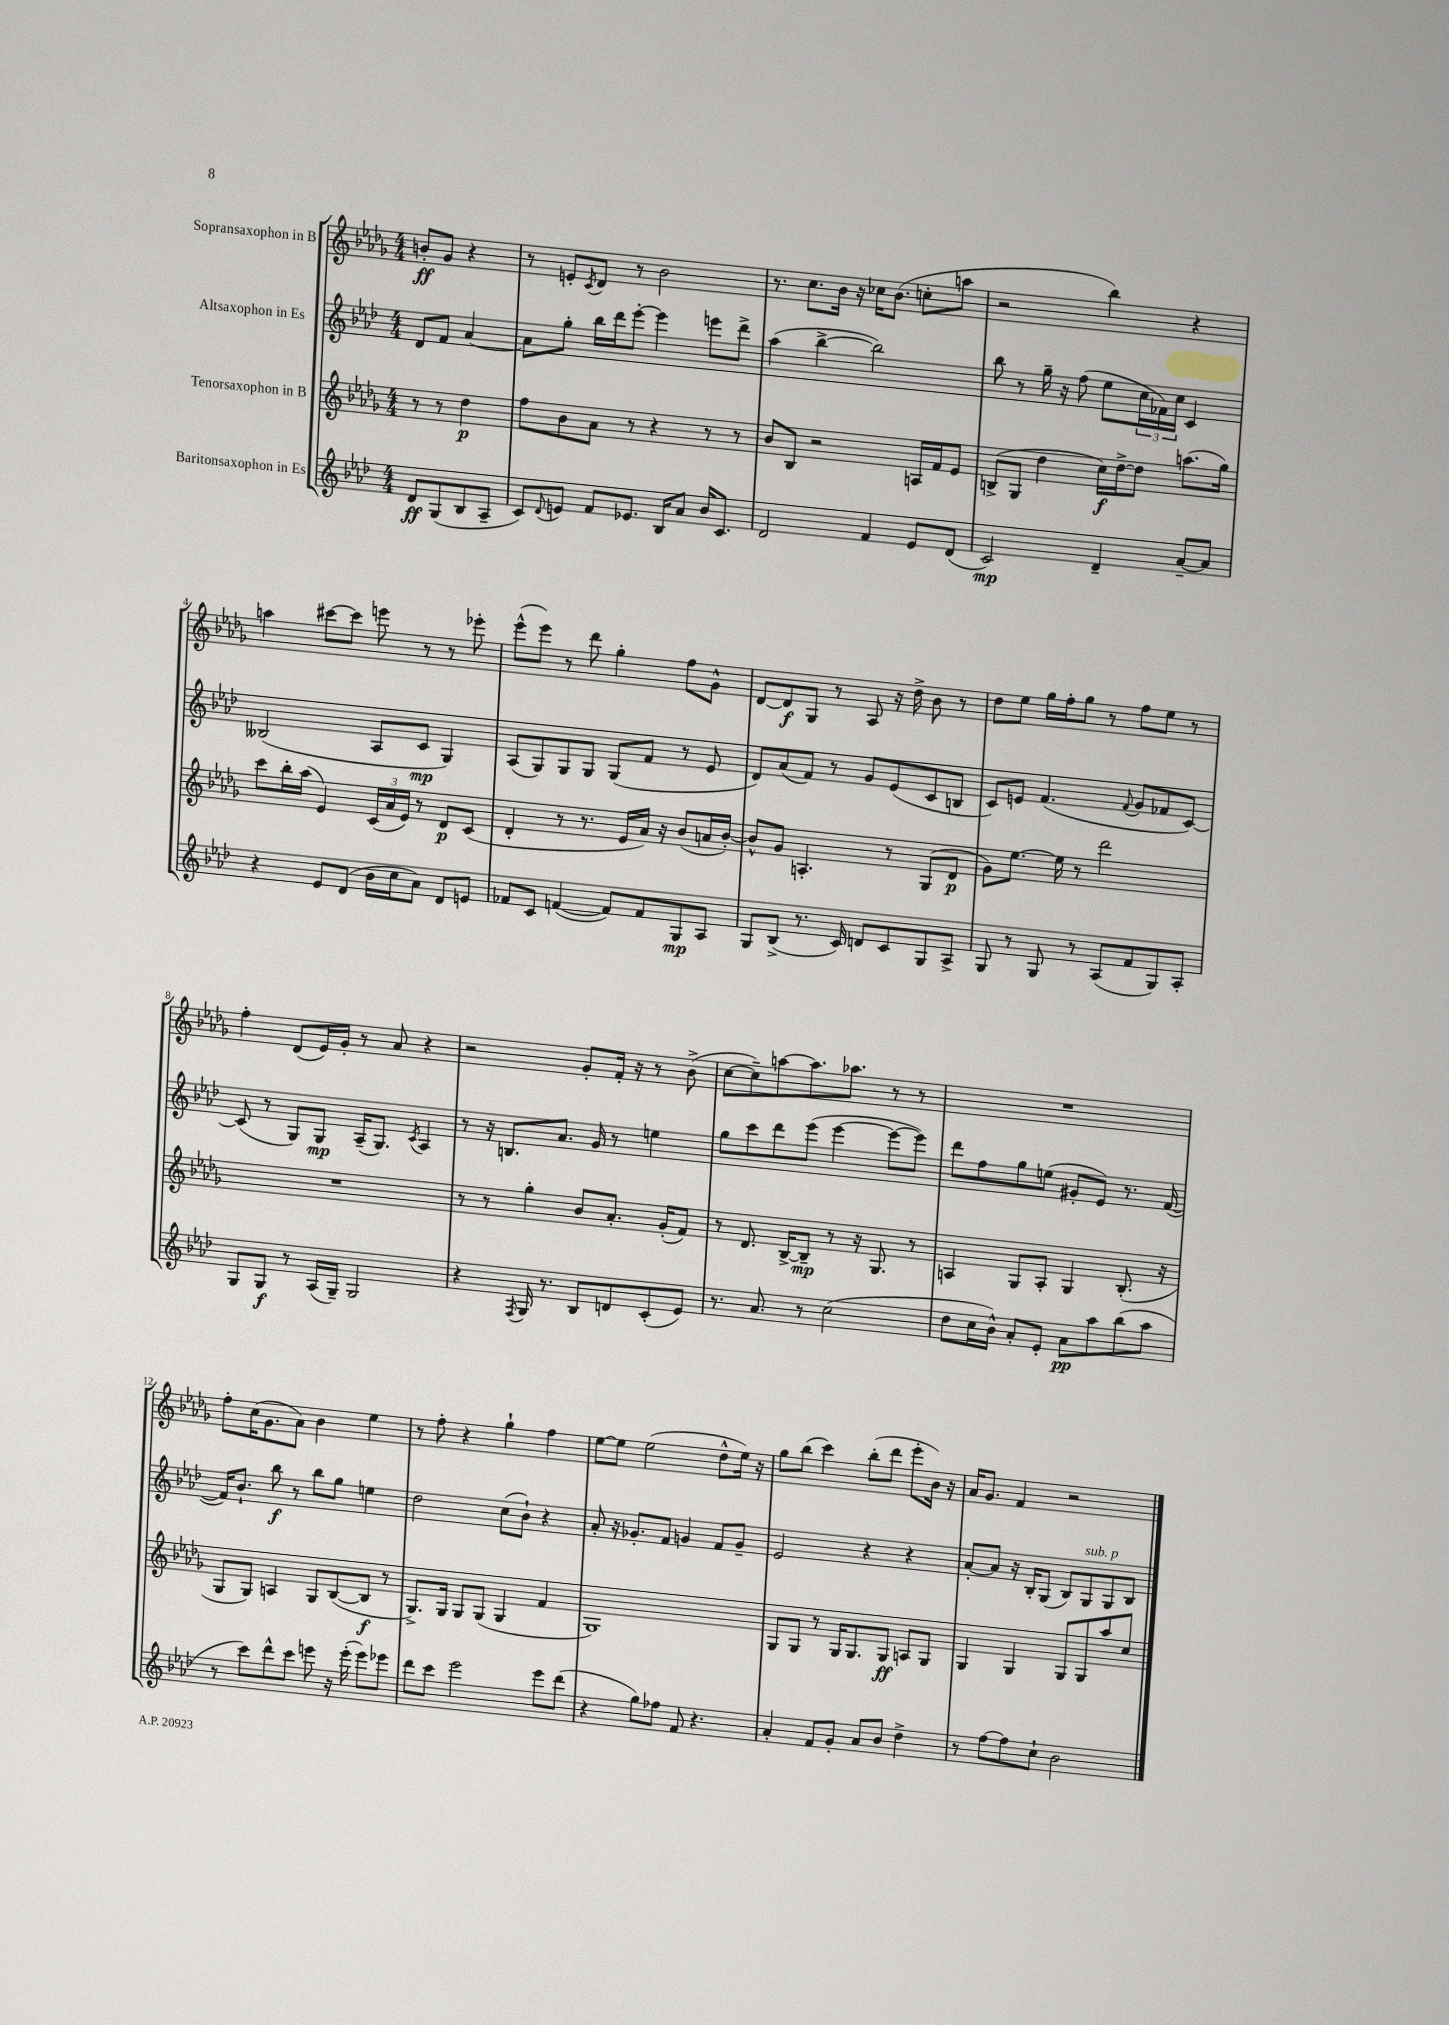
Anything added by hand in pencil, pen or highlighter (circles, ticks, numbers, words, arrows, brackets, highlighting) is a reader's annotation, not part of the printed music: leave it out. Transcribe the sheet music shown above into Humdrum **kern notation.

**kern	**dynam	**kern	**dynam	**kern	**dynam	**kern	**dynam
*part4	*part4	*part3	*part3	*part2	*part2	*part1	*part1
*staff4	*staff4	*staff3	*staff3	*staff2	*staff2	*staff1	*staff1
*I"Baritonsaxophon in Es	*	*I"Tenorsaxophon in B	*	*I"Altsaxophon in Es	*	*I"Sopransaxophon in B	*
*clefG2	*	*clefG2	*	*clefG2	*	*clefG2	*
*k[b-e-a-d-]	*	*k[b-e-a-d-g-]	*	*k[b-e-a-d-]	*	*k[b-e-a-d-g-]	*
*M4/4	*	*M4/4	*	*M4/4	*	*M4/4	*
=	=	=	=	=	=	=	=
8d-/L	ff	8r	.	8d-/L	.	8bn'/L	ff
(8G/	.	8r	.	8f/J	.	8g-/J	.
8B-/	.	4dd-\	p	[4a-/	.	4r	.
8A-~/J	.	.	.	.	.	.	.
=1	=1	=1	=1	=1	=1	=1	=1
8c/L)	.	8ff\L	.	8a-\L]	.	8r	.
8qqd-/	.	.	.	.	.	.	.
8en/J	.	8b-\	.	8gg'\J	.	8en'/L	.
.	.	.	.	.	.	8qc/	.
8f/L	.	8a-\J	.	16bb-\LL	.	8d-/J	.
.	.	.	.	16ddd-\J	.	.	.
8.e-X/J	.	8r	.	[8eee-'\J	.	8r	.
.	.	4r	.	4eee-\]	.	2b-\	.
16B-/KL	.	.	.	.	.	.	.
8a-/J	.	.	.	.	.	.	.
16b-/KL	.	8r	.	8eeen\L	.	.	.
8.c/J	.	.	.	.	.	.	.
.	.	8r	.	8ddd-^\J	.	.	.
=2	=2	=2	=2	=2	=2	=2	=2
2d-/	.	8b-/L	.	(4aa-\	.	8.r	.
.	.	8B-/J	.	.	.	.	.
.	.	.	.	.	.	8.cc\L	.
.	.	2r	.	[4bb-^\	.	.	.
.	.	.	.	.	.	16b-\Jk	.
.	.	.	.	.	.	16r	.
4f/	.	.	.	2bb-\])	.	16cc-X\KL	.
.	.	.	.	.	.	(8.b-\J	.
8e-/L	.	16An/LL	.	.	.	8ccn'\L	.
.	.	16f/J	.	.	.	.	.
(8d-/J	.	8e-/J	.	.	.	8aan\J	.
=3	=3	=3	=3	=3	=3	=3	=3
2c/)	mp	(8Bn^/L	.	8bb-\	.	2r	.
.	.	8G-/J	.	8r	.	.	.
.	.	4dd-\	.	16gg~\	.	.	.
.	.	.	.	16r	.	.	.
.	.	.	.	(8ff\	.	.	.
4d-~/	.	16cc\LL)	f	8ee-\L	.	4bb-\)	.
.	.	[16dd-^\J	.	.	.	.	.
.	.	8dd-\J]	.	24cc\L	.	.	.
.	.	.	.	24f-X\)	.	.	.
.	.	.	.	24cc\JJ	.	.	.
[8a-~/L	.	(8.aan\L	.	4c/	.	4r	.
8a-/J]	.	.	.	.	.	.	.
.	.	16gg-\Jk)	.	.	.	.	.
!!LO:LB:g=z
=4	=4	=4	=4	=4	=4	=4	=4
4r	.	8ccc\L	.	(2B--X/	.	4aan\	.
.	.	16bb-'\L	.	.	.	.	.
.	.	(16aa-\JJ	.	.	.	.	.
8e-/L	.	4e-/)	.	.	.	[8ccc#X\L	.
(8d-/J	.	.	.	.	.	8ccc#\J]	.
16b-\LL	.	(24c/LL	.	8A-/L	.	8eeen\	.
.	.	24a-/	.	.	.	.	.
16cc\J	.	.	.	.	.	.	.
.	.	24e-/JJ)	.	.	.	.	.
8a-\J)	.	8r	.	8c/J	mp	8r	.
8d-/L	.	8d-/L	p	4G/)	.	8r	.
8en/J	.	(8c/J	.	.	.	8eee-X'\	.
=5	=5	=5	=5	=5	=5	=5	=5
8f-X/L	.	4d-'/	.	(8A-/L	.	(8eee-^^\L	.
8c/J	.	.	.	8G/)	.	8eee-\J)	.
([4fn/	.	8r	.	8G/	.	8r	.
.	.	8.r	.	8G/J	.	8ddd-\	.
8f/L])	.	.	.	(8G/L	.	4gg-'\	.
.	.	16e-/LL	.	.	.	.	.
8f/	.	16a-/JJ)	.	8f/J	.	.	.
.	.	16r	.	.	.	.	.
8G/	mp	(8b-/L	.	8r	.	8ff\L	.
8A-/J	.	16an/L	.	8e-/	.	8g-^^\J	.
.	.	[16b-'/JJ)	.	.	.	.	.
=6	=6	=6	=6	=6	=6	=6	=6
8G/L	.	8b-^^/L]	.	8d-/L)	.	[8d-/L	.
(8B-^/J	.	8g-/J	.	(8a-/	.	8d-/]	f
8.r	.	4.An'/	.	8f/J)	.	8G-/J	.
.	.	.	.	8r	.	8r	.
16c/)	.	.	.	.	.	.	.
8dn/L	.	.	.	8g/L	.	8A-/	.
8c/	.	8r	.	(8e-/	.	16r	.
.	.	.	.	.	.	16dd-^\	.
8G/	.	(8G-/L	.	8c/	.	8b-\	.
8A-^/J	.	8d-/J	p	8Bn/J	.	8r	.
=7	=7	=7	=7	=7	=7	=7	=7
8G/	.	8g-\L)	.	8c/L)	.	8dd-\L	.
8r	.	[8.ee-\J	.	8en/J	.	8ee-\J	.
8G/	.	.	.	(4.f/	.	16gg-\LL	.
.	.	16ee-\]	.	.	.	16ff'\J	.
8r	.	8r	.	.	.	8gg-\J	.
(8A-/L	.	2ddd-\	.	.	.	8r	.
.	.	.	.	8qqf/	.	.	.
8f/	.	.	.	8g/L	.	8ff\L	.
8G/)	.	.	.	8f-X/	.	8ee-\J	.
8A-'/J	.	.	.	[8c/J)	.	8r	.
!!LO:LB:g=z
=8	=8	=8	=8	=8	=8	=8	=8
8G/L	.	1r	.	(8c/]	.	4ff'\	.
8G/J	f	.	.	8r	.	.	.
8r	.	.	.	8G/L)	.	(8d-/L	.
(16A-/LL	.	.	.	8G/J	mp	16e-/L)	.
16G~/JJ)	.	.	.	.	.	16g-'/JJ	.
2G/	.	.	.	(16A-~/KL	.	8r	.
.	.	.	.	8.G/J)	.	.	.
.	.	.	.	.	.	8a-/	.
.	.	.	.	8qc/	.	.	.
.	.	.	.	4A-/	.	4r	.
=9	=9	=9	=9	=9	=9	=9	=9
4r	.	8r	.	8r	.	2r	.
.	.	8r	.	16r	.	.	.
.	.	.	.	8.Bn/L	.	.	.
8qF/	.	.	.	.	.	.	.
16G/	.	4gg-'\	.	.	.	.	.
8.r	.	.	.	.	.	.	.
.	.	.	.	8.a-/J	.	.	.
8B-/L	.	8b-/L	.	.	.	8g-'/L	.
.	.	.	.	16g/	.	.	.
8dn/	.	8.a-'/J	.	8r	.	16f'/Jk	.
.	.	.	.	.	.	16r	.
(8c'/	.	.	.	4een\	.	8r	.
.	.	(16g-'/KL	.	.	.	.	.
8e-/J)	.	8f/J)	.	.	.	(8b-^\	.
=10	=10	=10	=10	=10	=10	=10	=10
8.r	.	8r	.	8gg\L	.	[8cc\L	.
.	.	8.d-/	.	8ccc\	.	8cc~\])	.
8.a-/	.	.	.	.	.	.	.
.	.	.	.	8ddd-\	.	[8aan\	.
.	.	[16B-^/KL	.	.	.	.	.
8r	.	8B-~/J]	mp	(8eee-\J	.	8.aa\]	.
(2cc\	.	8r	.	[4eee-\	.	.	.
.	.	.	.	.	.	8.aa-X\J	.
.	.	16r	.	.	.	.	.
.	.	8.G-/	.	.	.	.	.
.	.	.	.	8eee-\L_	.	8r	.
.	.	8r	.	8eee-\J])	.	8r	.
=11	=11	=11	=11	=11	=11	=11	=11
8dd-\L	.	4An/	.	8ddd-\L	.	1r	.
16cc\L	.	.	.	8ff\	.	.	.
16b-^^\JJ)	.	.	.	.	.	.	.
8a-'/L	.	8G-/L	.	8gg\	.	.	.
8e-'/J	.	8A'/J	.	(8een\J	.	.	.
8a-\L	pp	4G-/	.	8g#X'/L	.	.	.
8aa-\	.	.	.	8e-/J)	.	.	.
(8bb-\	.	(8.B-'/	.	8.r	.	.	.
8aa-\J	.	.	.	.	.	.	.
.	.	16r	.	([16f/	.	.	.
!!LO:LB:g=z
=12	=12	=12	=12	=12	=12	=12	=12
8r	.	8G-/L	.	16f/KL])	.	8ff'\L	.
.	.	.	.	8.b-`/J	.	.	.
8ccc\L)	.	8G-/J)	.	.	.	(16cc\K	.
.	.	.	.	.	.	8.g-\	.
8ddd-^^\	.	4An/	.	8bb-\	f	.	.
8ccc\J	.	.	.	8r	.	8a-\J)	.
8eeen\	.	8G-/L	.	8bb-\L	.	4b-\	.
16r	.	([8B-/	.	8gg\J	.	.	.
(16eee'\	.	.	.	.	.	.	.
8eee\L)	.	8B-/J]	f	4een\	.	4ee-\	.
8eee-X\J	.	8r	.	.	.	.	.
=13	=13	=13	=13	=13	=13	=13	=13
8ddd-\L	.	8.G-^/L)	.	2dd-\	.	8r	.
8ccc\J	.	.	.	.	.	8ff'\	.
.	.	16G-/Jk	.	.	.	.	.
2eee-\	.	8G-/L	.	.	.	4r	.
.	.	(8G-/J	.	.	.	.	.
.	.	4G-/	.	(8cc\L	.	4gg-`\	.
.	.	.	.	8b-`\J)	.	.	.
8eee-\L	.	4f/	.	4r	.	4ff\	.
(8ddd-\J	.	.	.	.	.	.	.
=14	=14	=14	=14	=14	=14	=14	=14
4r	.	1G-)	.	8a-'/	.	[8ee-\L	.
.	.	.	.	16r	.	8ee-\J]	.
.	.	.	.	8.g-X'/L	.	.	.
8gg\L)	.	.	.	.	.	(2ee-\	.
8ff-X\J	.	.	.	8f/J	.	.	.
8f/	.	.	.	4gn/	.	.	.
4.r	.	.	.	.	.	.	.
.	.	.	.	8f/L	.	8dd-^^\L	.
.	.	.	.	8g~/J	.	16ee-\Jk)	.
.	.	.	.	.	.	16r	.
=15	=15	=15	=15	=15	=15	=15	=15
4a-'/	.	8G-/L	.	2e-/	.	8gg-\L	.
.	.	8G-/J	.	.	.	(8bb-\J	.
8f/L	.	8r	.	.	.	4ccc\)	.
8g'/J	.	16G-/KL	.	.	.	.	.
.	.	8.G-/	.	.	.	.	.
8a-/L	.	.	.	4r	.	(8bb-'\L	.
8b-/J	.	8G-/J	ff	.	.	8ddd-\J	.
4dd-^\	.	8An/L	.	4r	.	8eee-'\L	.
.	.	8G-/J	.	.	.	16b-\Jk)	.
.	.	.	.	.	.	16r	.
=16	=16	=16	=16	=16	=16	=16	=16
8r	.	4G-/	.	[8a-'/L	.	16a-/KL	.
.	.	.	.	.	.	8.g-/J	.
[8ff\L	.	.	.	8a-/J]	.	.	.
8ff\]	.	4G-/	.	16r	.	4f/	.
.	.	.	.	16B-'/KL	.	.	.
8cc`\J	.	.	.	(8G/J	.	.	.
2b-\	.	8G-/L	.	8B-/L)	.	2r	.
!	!	!	!	!LO:TX:a:i:t=sub. p	!	!	!
.	.	8G-/	.	8G/	.	.	.
.	.	8aa-/	.	8G/	.	.	.
.	.	8cc/J	.	8B-/J	.	.	.
==	==	==	==	==	==	==	==
*-	*-	*-	*-	*-	*-	*-	*-
